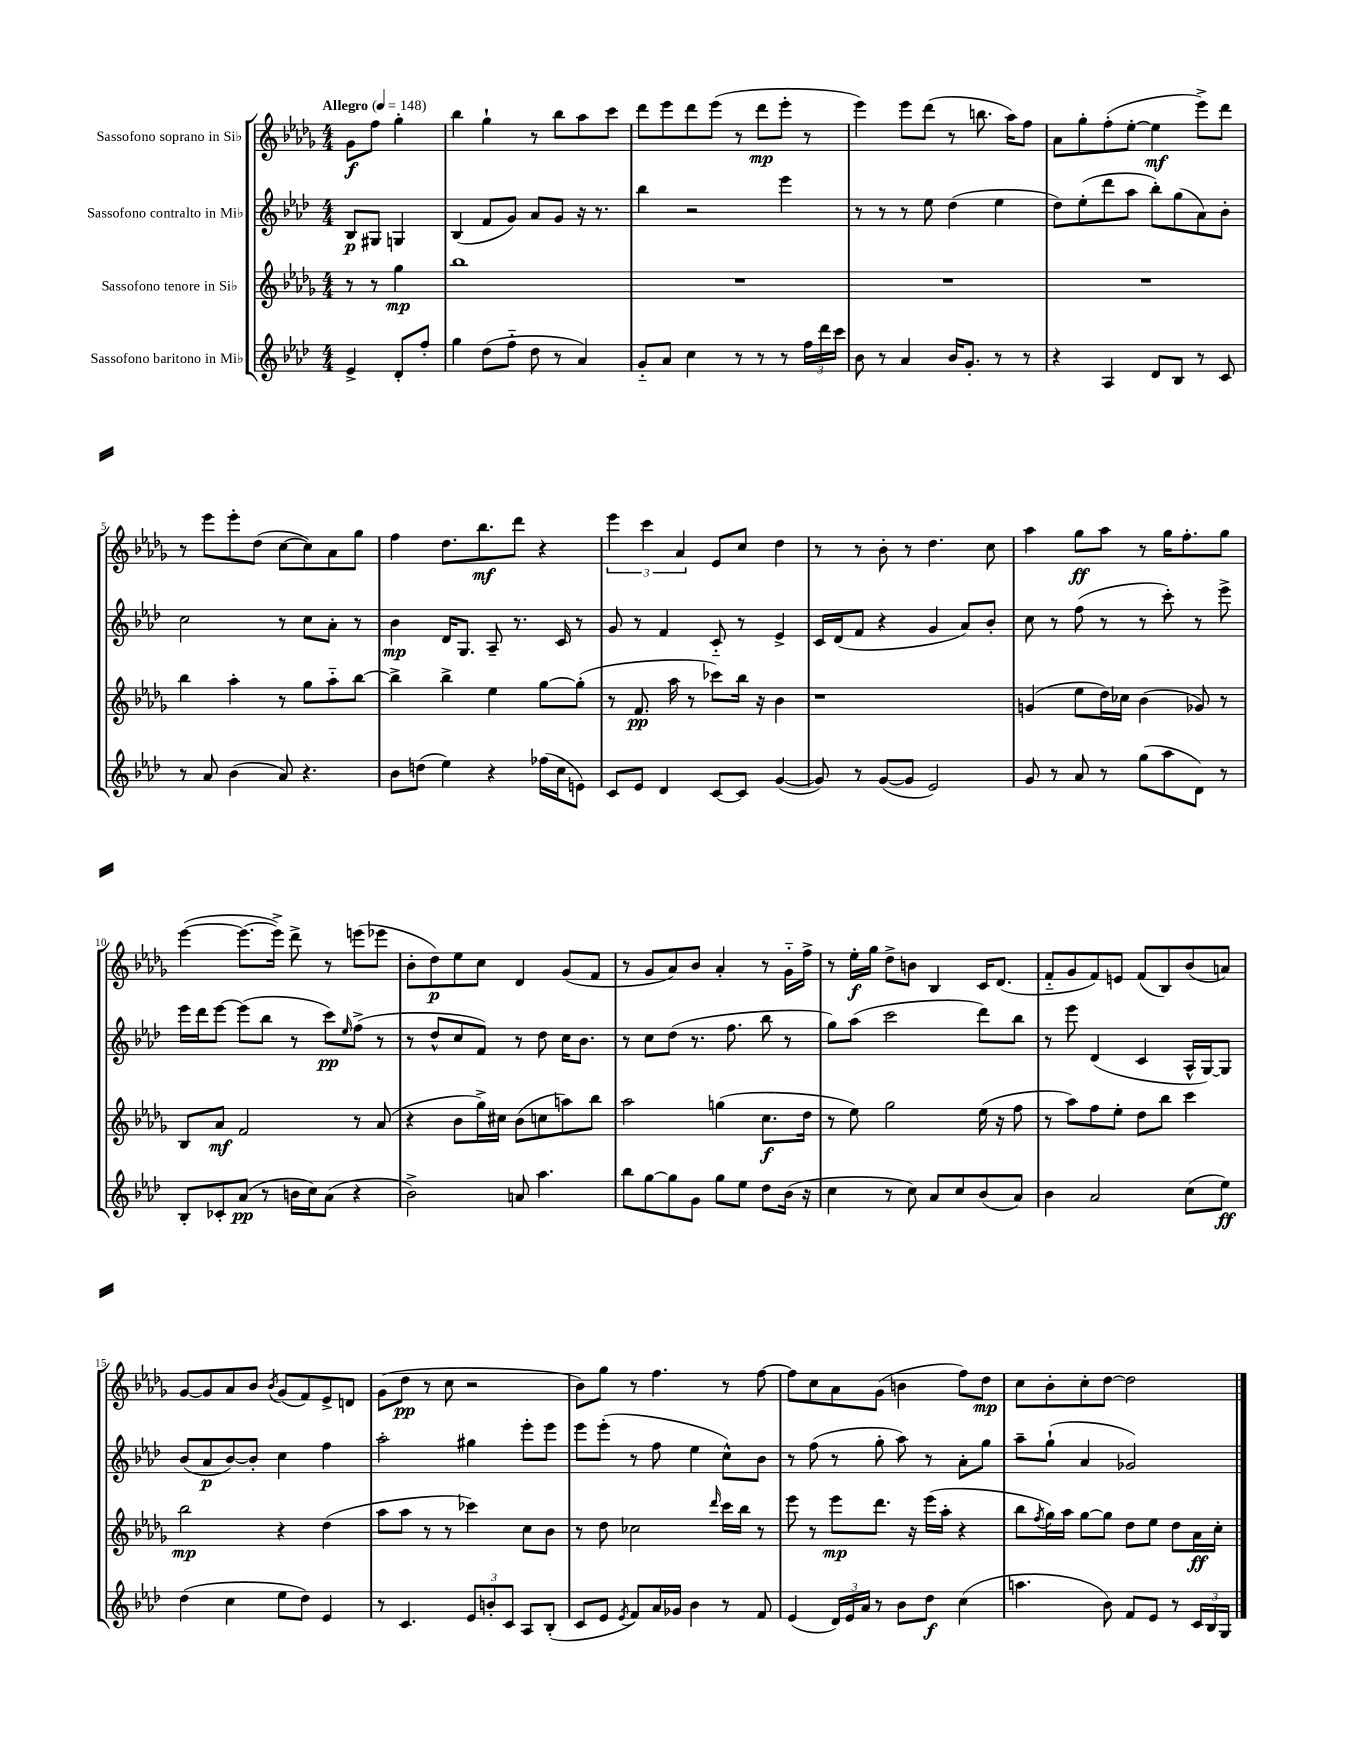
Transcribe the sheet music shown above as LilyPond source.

<<
\new StaffGroup <<
\new Staff = "s0" \with { instrumentName = "Sassofono soprano in Sib" } {
    \clef treble \key des \major \numericTimeSignature \time 4/4 \partial 2 \tempo "Allegro" 4 = 148
    ges'8\f f''8 ges''4-. |
    bes''4 ges''4-! r8 bes''8 aes''8 c'''8 |
    des'''8 ees'''8 des'''8 ees'''8( r8 des'''8\mp ees'''8-. r8 |
    ees'''4) ees'''8 des'''8( r8 b''8. aes''16) f''8 |
    aes'8 ges''8-. f''8-.( ees''8~-. ees''4\mf ees'''8->) des'''8 |
    r8 ees'''8 ees'''8-. des''8( c''8~ c''8) aes'8 ges''8 |
    f''4 des''8. bes''8.\mf des'''8 r4 |
    \tuplet 3/2 { ees'''4 c'''4 aes'4 } ees'8 c''8 des''4 |
    r8 r8 bes'8-. r8 des''4. c''8 |
    aes''4 ges''8\ff aes''8 r8 ges''16 f''8.-. ges''8 |
    ees'''4~( ees'''8.~ ees'''16->) des'''8-> r8 e'''8( ees'''8 |
    bes'8-. des''8\p) ees''8 c''8 des'4 ges'8( f'8 |
    r8 ges'8 aes'8) bes'8 aes'4-. r8 ges'16-_ f''16-> |
    r8 ees''16-.\f ges''16 des''8-> b'8 bes4 c'16 des'8.( |
    f'8-_ ges'8 f'8) e'8 f'8( bes8) bes'8( a'8) |
    ges'8~ ges'8 aes'8 bes'8 \acciaccatura { bes'8 } ges'8( f'8) ees'8-> d'8 |
    ges'8( des''8\pp r8 c''8 r2 |
    bes'8) ges''8 r8 f''4. r8 f''8~ |
    f''8 c''8 aes'8 ges'8( b'4 f''8) des''8\mp |
    c''8 bes'8-. c''8-. des''8~ des''2 \bar "|." |
}
\new Staff = "s1" \with { instrumentName = "Sassofono contralto in Mib" } {
    \clef treble \key aes \major \numericTimeSignature \time 4/4 \partial 2
    bes8\p gis8 g4 |
    bes4( f'8 g'8) aes'8 g'8 r16 r8. |
    bes''4 r2 ees'''4 |
    r8 r8 r8 ees''8 des''4( ees''4 |
    des''8) ees''8-.( des'''8 aes''8 bes''8-.) g''8( aes'8) bes'8-. |
    c''2 r8 c''8 aes'8-. r8 |
    bes'4\mp des'16 g8. aes8-- r8. c'16 r8 |
    g'8 r8 f'4 c'8-_ r8 ees'4-> |
    c'16 des'16( f'8 r4 g'4 aes'8) bes'8-. |
    c''8 r8 f''8( r8 r8 c'''8-.) r8 ees'''8-> |
    ees'''16 des'''16 ees'''8~ ees'''8( bes''8 r8 c'''8\pp) \grace { ees''16 } f''8->( r8 |
    r8 des''8-^ c''8 f'8) r8 des''8 c''16 bes'8. |
    r8 c''8 des''8( r8. f''8. bes''8 r8 |
    g''8) aes''8( c'''2 des'''8) bes''8 |
    r8 ees'''8 des'4( c'4 aes16-^ g16~) g8 |
    bes'8( aes'8\p bes'8~) bes'8-. c''4 f''4 |
    aes''2-. gis''4 ees'''8-. ees'''8 |
    ees'''8 ees'''8-.( r8 f''8 ees''4 c''8-^) bes'8 |
    r8 f''8( r8 g''8-. aes''8) r8 aes'8-. g''8 |
    aes''8-- g''8-!( aes'4 ges'2) \bar "|." |
}
\new Staff = "s2" \with { instrumentName = "Sassofono tenore in Sib" } {
    \clef treble \key des \major \numericTimeSignature \time 4/4 \partial 2
    r8 r8 ges''4\mp |
    bes''1 |
    R1 |
    R1 |
    R1 |
    bes''4 aes''4-. r8 ges''8 aes''8-_ bes''8~ |
    bes''4-> bes''4-> ees''4 ges''8~ ges''8-.( |
    r8 f'8.\pp aes''16 r8 ces'''8) bes''16 r16 bes'4 |
    r1 |
    g'4( ees''8 des''16) ces''16 bes'4( ges'8) r8 |
    bes8 aes'8\mf f'2 r8 aes'8( |
    r4 bes'8 ges''16->) cis''16 bes'8( c''8 a''8) bes''8 |
    aes''2 g''4( c''8.\f des''16 |
    r8 ees''8) ges''2 ees''16( r16 f''8 |
    r8 aes''8) f''8 ees''8-. des''8 bes''8 c'''4 |
    bes''2\mp r4 des''4( |
    aes''8 aes''8 r8 r8 ces'''4) c''8 bes'8 |
    r8 des''8 ces''2 \grace { des'''16 } c'''16 bes''16 r8 |
    ees'''8 r8 ees'''8\mp des'''8. r16 ees'''16( aes''16-. r4 |
    bes''8 \acciaccatura { f''8 } ges''16) aes''16 ges''8~ ges''8 des''8 ees''8 des''8 aes'16\ff c''16-. \bar "|." |
}
\new Staff = "s3" \with { instrumentName = "Sassofono baritono in Mib" } {
    \clef treble \key aes \major \numericTimeSignature \time 4/4 \partial 2
    ees'4-> des'8-. f''8-. |
    g''4 des''8( f''8-_ des''8 r8 aes'4) |
    g'8-_ aes'8 c''4 r8 r8 r8 \tuplet 3/2 { f''16 des'''16 c'''16 } |
    bes'8 r8 aes'4 bes'16 g'8.-. r8 r8 |
    r4 aes4 des'8 bes8 r8 c'8 |
    r8 aes'8 bes'4( aes'8) r4. |
    bes'8 d''8( ees''4) r4 fes''16( c''16 e'8) |
    c'8 ees'8 des'4 c'8~ c'8 g'4~( |
    g'8) r8 g'8~( g'8 ees'2) |
    g'8 r8 aes'8 r8 g''8( aes''8 des'8) r8 |
    bes8-. ces'8-. aes'8\pp( r8 b'16 c''16) aes'8( r4 |
    bes'2->) a'8 aes''4. |
    bes''8 g''8~ g''8 g'8 g''8 ees''8 des''8 bes'16( r16 |
    c''4 r8 c''8) aes'8 c''8 bes'8( aes'8) |
    bes'4 aes'2 c''8( ees''8\ff) |
    des''4( c''4 ees''8 des''8) ees'4 |
    r8 c'4. \tuplet 3/2 { ees'8 b'8-. c'8 } aes8 bes8-.( |
    c'8 ees'8 \acciaccatura { ees'8 } f'8) aes'16 ges'16 bes'4 r8 f'8 |
    ees'4( \tuplet 3/2 { des'16) ees'16 aes'16 } r8 bes'8 des''8\f c''4( |
    a''4. bes'8) f'8 ees'8 r8 \tuplet 3/2 { c'16 bes16 g16 } \bar "|." |
}
>>
>>
